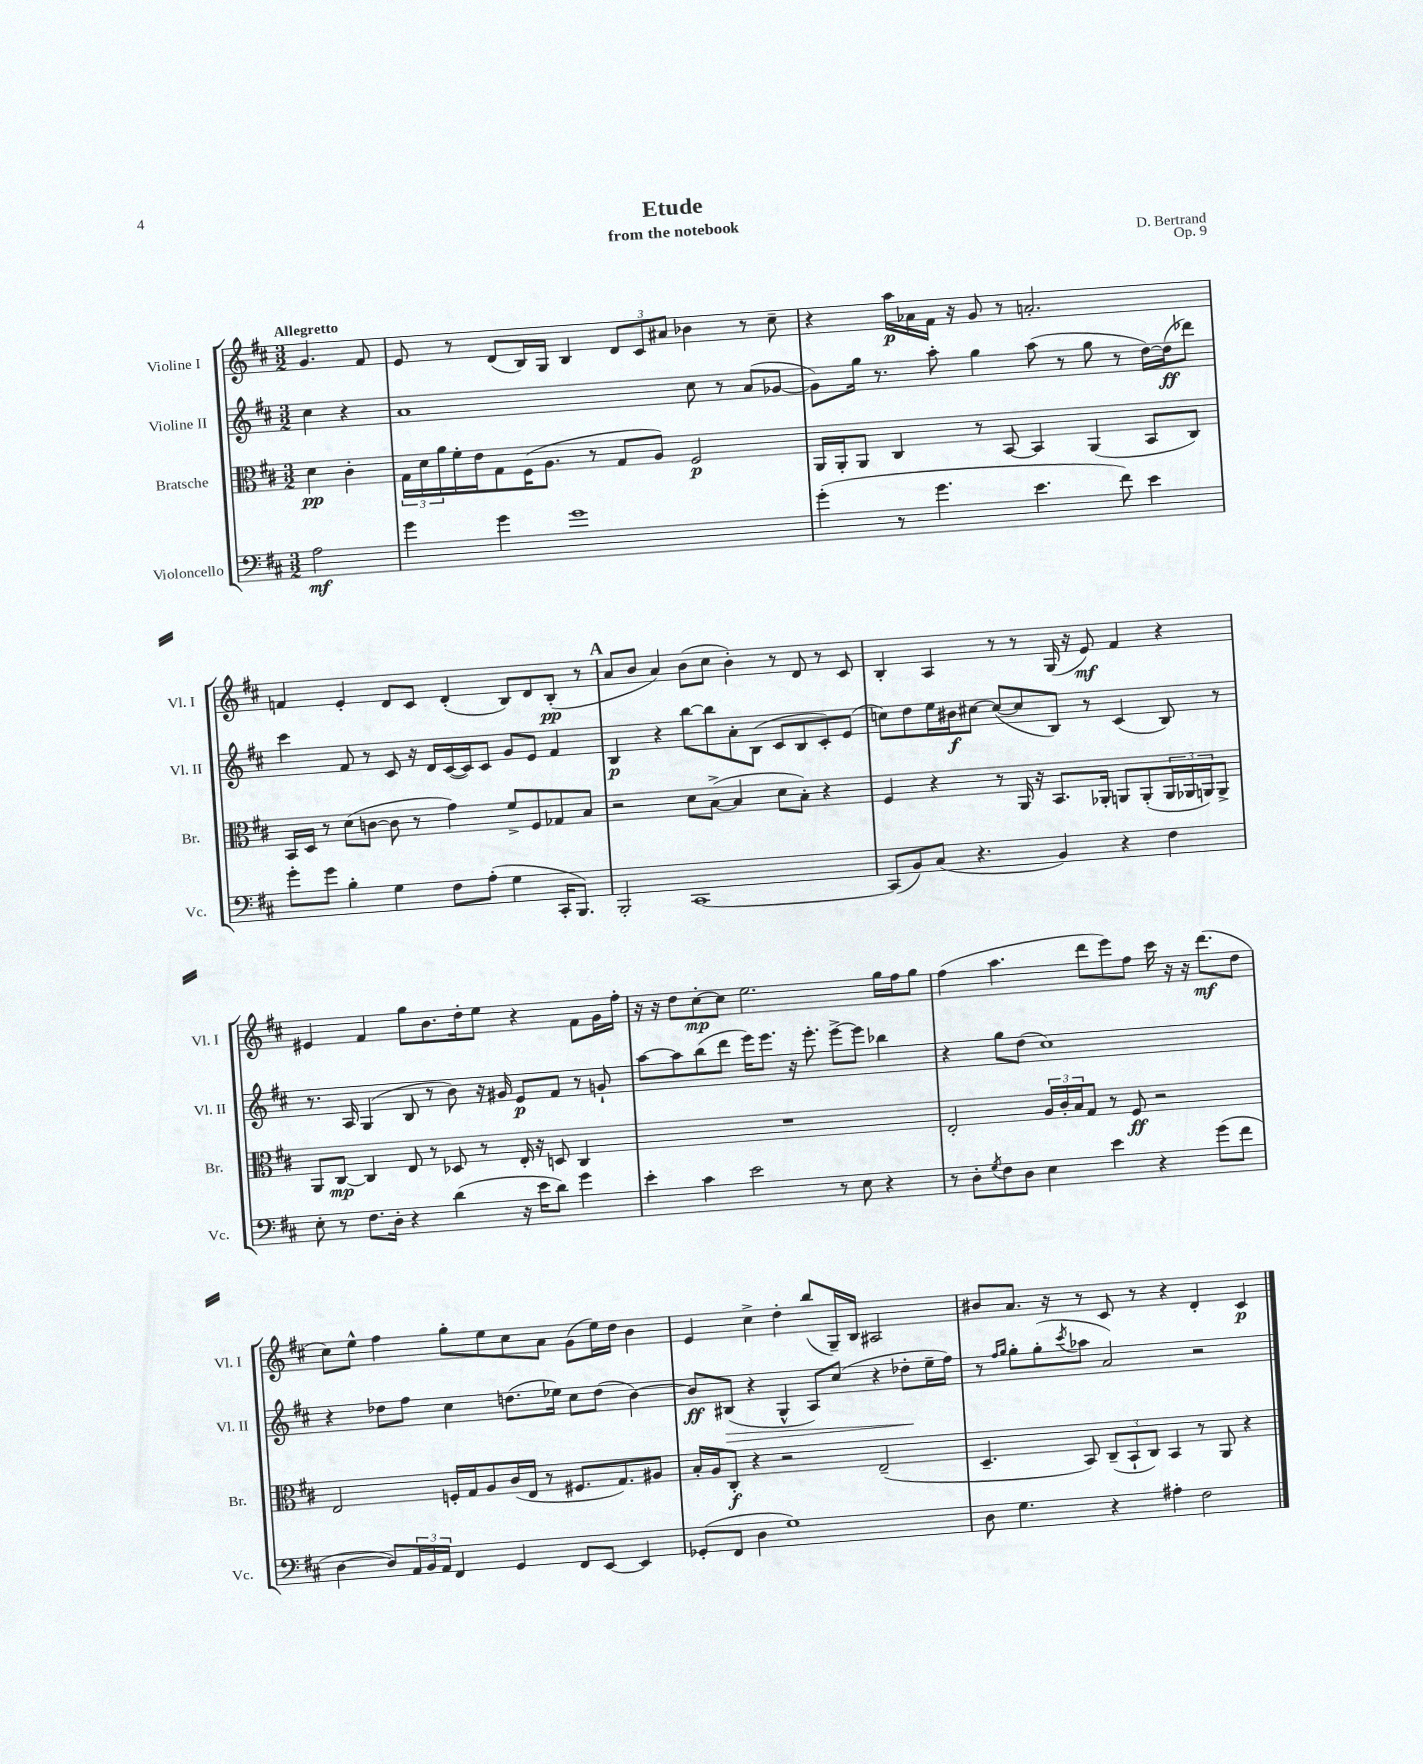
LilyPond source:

\header { title = "Etude" composer = "D. Bertrand" subtitle = "from the notebook" opus = "Op. 9" }
<<
\new StaffGroup <<
\new Staff = "s0" \with { instrumentName = "Violine I" shortInstrumentName = "Vl. I" } {
    \clef treble \key d \major \numericTimeSignature \time 3/2 \partial 2 \tempo "Allegretto"
    g'4. fis'8 |
    e'8 r8 d'8( b16) g16 b4 \tuplet 3/2 { d'8 cis'8 ais'8 } bes'4 r8 cis''8-- |
    r4 a''16\p aes'16 fis'16 r16 g'8 r8 a'2.-. |
    f'4 e'4-. d'8 cis'8 d'4-.( b8) d'8 b8-.\pp( r8 |
    \mark \markup { \bold "A" } a'8 b'8 a'4) b'8( cis''8 b'4-.) r8 d'8 r8 cis'8 |
    b4-. a4 r8 r8 g16( r16 e'8\mf) fis'4 r4 |
    eis'4 fis'4 g''8 b'8. d''16-. e''8 r4 fis'8 g'16 fis''16-. |
    r16 r16 d''8 cis''8~-.\mp cis''8 e''2. g''16 fis''16 g''8 |
    fis''4( a''4. d'''8 e'''8) fis''8 cis'''16 r16 r16 d'''8.\mf( d''8 |
    cis''8) e''8-^ fis''4 g''8-. e''8 cis''8 a'8 g'8( e''16) d''16 b'4 |
    e'4 cis''4-> d''4-. b''8( g16--) b16 ais2 |
    bis'8 a'8. r16 r8 cis'8 r8 r4 d'4-. cis'4\p \bar "|." |
}
\new Staff = "s1" \with { instrumentName = "Violine II" shortInstrumentName = "Vl. II" } {
    \clef treble \key d \major \numericTimeSignature \time 3/2 \partial 2
    cis''4 r4 |
    a'1 cis''8 r8 a'8( ges'8~ |
    ges'8) g''16 r8. a''8-. g''4 a''8( r8 g''8 r8 d''16~) d''16\ff( des'''8) |
    cis'''4 fis'8 r8 cis'8 r16 d'16 cis'16~( cis'16) cis'8 g'8 e'8 fis'4 |
    \mark \markup { \bold "A" } b4\p r4 b''8~ b''8 a'8-. b8( cis'8 b8 cis'8-.) e'8( |
    c''8) d''8 e''16 bis'16\f cis''8~ cis''8~( cis''8 b8) r8 cis'4( b8) r8 |
    r8. a16 g4( b8 r8 b'8) r16 gis'16 e'8\p fis'8 r8 g'8-! |
    a''8~ a''8 b''8( d'''8 e'''16) e'''8. r16 e'''8.-. e'''8~-> e'''8 bes''4 |
    r4 g''8 d''8( cis''1) |
    r4 des''8 fis''8 cis''4 d''8.( ees''16) cis''8 d''8( b'4~) |
    b'8\ff bis8\>( r4 g4-^ a8) cis''8( r4 des''8-.\! e''16-- fis''16) |
    r8 \grace { fis''16 g''16 } g''8-. g''8-.( \acciaccatura { cis'''8 } aes''8 a'2) r2 \bar "|." |
}
\new Staff = "s2" \with { instrumentName = "Bratsche" shortInstrumentName = "Br." } {
    \clef alto \key d \major \numericTimeSignature \time 3/2 \partial 2
    d'4\pp cis'4-. |
    \tuplet 3/2 { g16 d'16 a'16 } fis'16-. e'16 g8 fis16( a8. r8 g8 a8) fis2\p |
    a,16 a,16-. a,8 cis4 r8 b,8~ b,4 a,4( b,8 cis8) |
    b,16 d16 r8 d'8( c'8~ c'8 r8 g'4) fis'8-> fis8 ges8 b8 |
    \mark \markup { \bold "A" } r2 d'8 b8~->( b4 d'8 b8-.) r4 |
    fis4 r4 r8 a,16 r16 b,8. aes,16-. a,8 a,8-.( \tuplet 3/2 { a,16 aes,16 a,16) } a,8-> |
    a,8 cis8~\mp cis4 e8 r8 des8 r8 e16-. r16 d8 cis4 |
    R1. |
    e2-. \tuplet 3/2 { a16 cis'16-. b16 } g8 r8 fis8\ff r2 |
    e2 f16-. g16 a8 cis'16( e16 r8 fis8. g8.) ais8 |
    b16-. a16 cis8-.\f r4 r2 e2--( |
    d4.-- b,8) \tuplet 3/2 { cis8--( b,8-! cis8) } b,4 r8 a,8 r4 \bar "|." |
}
\new Staff = "s3" \with { instrumentName = "Violoncello" shortInstrumentName = "Vc." } {
    \clef bass \key d \major \numericTimeSignature \time 3/2 \partial 2
    a2\mf |
    g'4 g'4 g'1 |
    g'4-.( r8 g'4. e'4. fis'8) e'4 |
    g'8-. g'8 b4-. g4 fis8 a8-.( g4 cis,16-. b,,8.) |
    \mark \markup { \bold "A" } b,,2-. cis,1~ |
    cis,8( b,8) cis8( r4. b,4) r4 fis4 |
    e8-. r8 fis8. d16-. r4 d'4( r16 e'16 d'8) g'4 |
    e'4-. cis'4 e'2 r8 e8 r4 |
    r8 d8-. \acciaccatura { g8 } fis8 d8 e4 e'4 r4 g'8( fis'8 |
    d4~ d8) \tuplet 3/2 { a,16 b,16 a,16 } fis,4 g,4 fis,8 e,8~ e,4 |
    ges,8-.( fis,8 d4 g1) |
    d8 g4. r4 ais4-. fis2 \bar "|." |
}
>>
>>
\layout { \context { \Score \remove "Bar_number_engraver" } }
